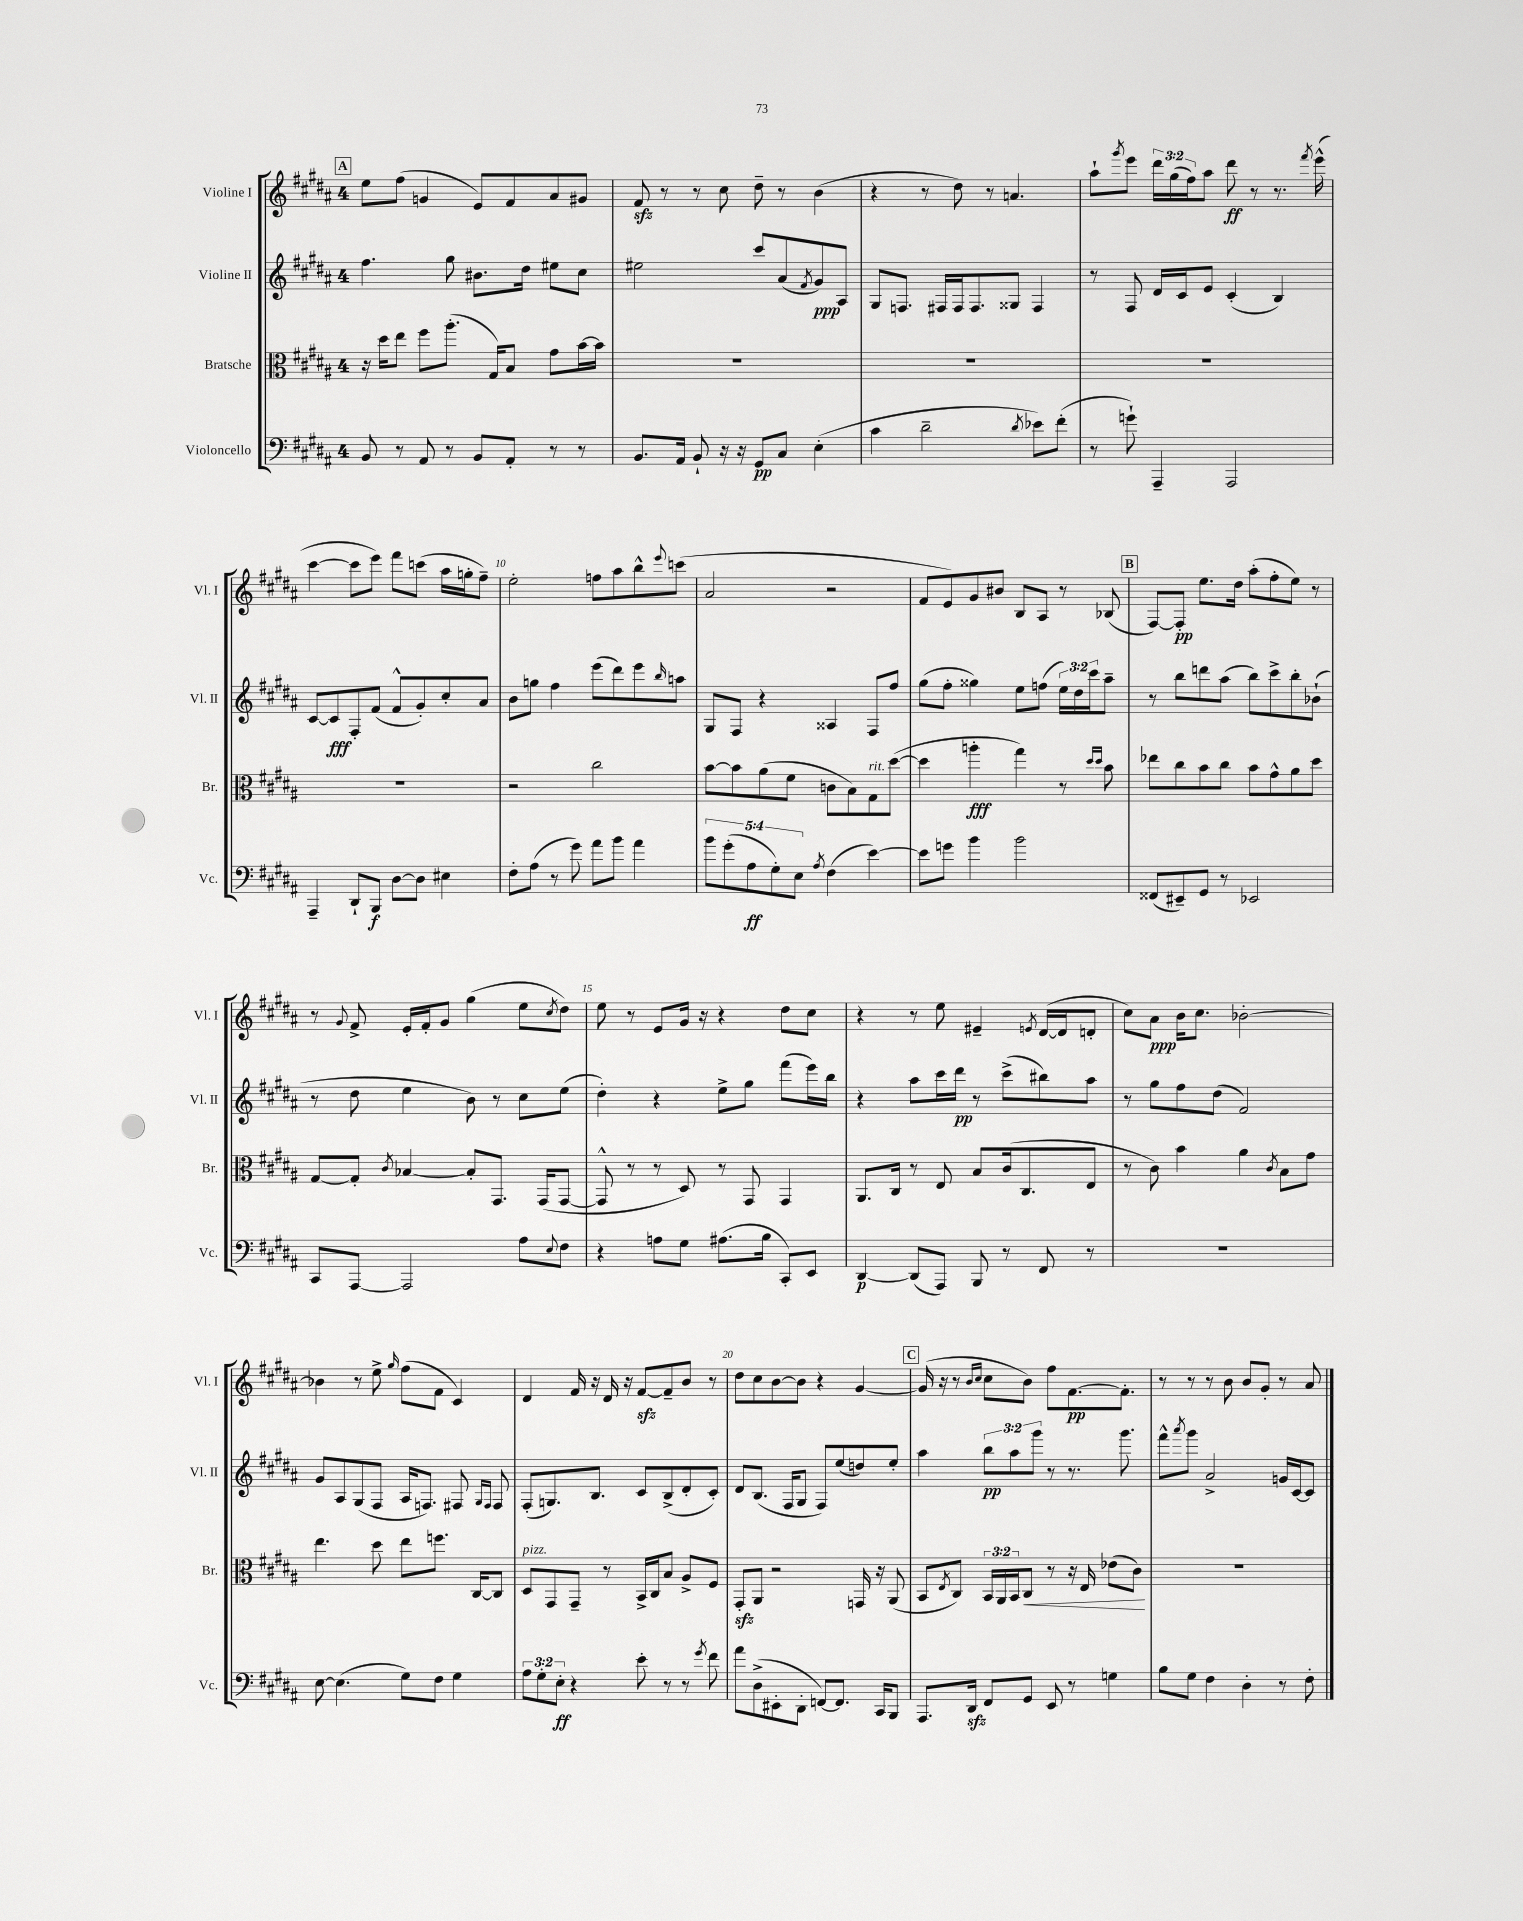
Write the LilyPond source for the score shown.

<<
\new StaffGroup <<
\new Staff = "s0" \with { instrumentName = "Violine I" shortInstrumentName = "Vl. I" } {
    \clef treble \key b \major \once \override Staff.TimeSignature.style = #'single-digit \time 4/4 \override Staff.TupletNumber.text = #tuplet-number::calc-fraction-text
    \mark \markup { \box "A" } e''8 fis''8( g'4 e'8) fis'8 ais'8 gis'8 |
    fis'8\sfz r8 r8 cis''8 dis''8-- r8 b'4( |
    r4 r8 dis''8) r8 a'4. |
    ais''8-! \acciaccatura { gis'''8 } e'''8 \tuplet 3/2 { dis'''16 gis''16( fis''16) } ais''8 dis'''8\ff r8 r8. \acciaccatura { fis'''8 } e'''16-^( |
    cis'''4~ cis'''8 e'''8) fis'''8 c'''8( ais''16 g''16-. fis''8--) |
    e''2-. f''8 ais''8 b''8-^ \appoggiatura { e'''8 } c'''8( |
    ais'2 r2 |
    fis'8 e'8) gis'8 bis'8 b8 ais8 r8 bes8( |
    \mark \markup { \box "B" } fis8~) fis8-.\pp e''8. dis''16 ais''8-.( fis''8-. e''8) r8 |
    r8 \appoggiatura { gis'8 } fis'8-> e'16-. fis'16-. gis'8 gis''4( e''8 \acciaccatura { cis''8 } dis''8) |
    e''8 r8 e'8 gis'16 r16 r4 dis''8 cis''8 |
    r4 r8 e''8 eis'4-- \acciaccatura { e'8 } dis'16~( dis'16 d'8-. |
    cis''8) ais'8\ppp b'16 cis''8. bes'2~-. |
    bes'4 r8 e''8-> \grace { gis''16 } fis''8( fis'8 cis'4) |
    dis'4 fis'16 r16 dis'16 r16 fis'8~\sfz fis'8-- b'8 r8 |
    dis''8 cis''8 b'8~ b'8 r4 gis'4~ |
    \mark \markup { \box "C" } gis'16( r16 r8 \grace { b'16 cis''16 } cis''8 b'8) fis''8 fis'8.~\pp fis'8.-. |
    r8 r8 r8 b'8 b'8 gis'8-. r8 ais'8 \bar "|." |
}
\new Staff = "s1" \with { instrumentName = "Violine II" shortInstrumentName = "Vl. II" } {
    \clef treble \key b \major \once \override Staff.TimeSignature.style = #'single-digit \time 4/4 \override Staff.TupletNumber.text = #tuplet-number::calc-fraction-text
    \mark \markup { \box "A" } fis''4. gis''8 bis'8. dis''16 eis''8 cis''8 |
    eis''2 cis'''8 ais'8( \acciaccatura { fis'8 } gis'8\ppp) ais8 |
    gis8 f8. fis16 fis16 fis8. gisis8 fis4 |
    r8 fis8 dis'16 cis'16 e'8 cis'4-.( b4) |
    cis'8~ cis'8\fff fis8-. fis'8( fis'8-^ gis'8-.) cis''8-. ais'8 |
    b'8 g''8 fis''4 e'''8( dis'''8) e'''8 \grace { b''16 } a''8 |
    gis8 fis8 r4 aisis4 fis8 fis''8 |
    gis''8( fis''8-. gisis''4) e''8 f''8( \tuplet 3/2 { e''16) dis''16 cis'''16 } ais''8-- |
    \mark \markup { \box "B" } r8 b''8 d'''8 ais''8( b''8) cis'''8-> b''8-. bes'8-!( |
    r8 dis''8 e''4 b'8) r8 cis''8 e''8( |
    dis''4-.) r4 e''8-> gis''8 fis'''8( e'''16) b''16 |
    r4 ais''8 cis'''16 dis'''16\pp r8 cis'''8->( bis''8) ais''8 |
    r8 gis''8 fis''8 dis''8( fis'2) |
    gis'8 ais8 gis8( fis8 ais16 f8.) fis8 \grace { gis16 fis16 } fis8 |
    fis8-.( g8.) b8. cis'8 b8->( dis'8-. cis'8-.) |
    dis'8 b8.( fis16 gis8 fis8) e''8( d''8) e''8-. |
    \mark \markup { \box "C" } ais''4 \tuplet 3/2 { b''8\pp ais''8 gis'''8 } r8 r8. gis'''8. |
    fis'''8-^ \acciaccatura { ais'''8 } gis'''8 ais'2-> g'16 cis'16~ cis'8 \bar "|." |
}
\new Staff = "s2" \with { instrumentName = "Bratsche" shortInstrumentName = "Br." } {
    \clef alto \key b \major \once \override Staff.TimeSignature.style = #'single-digit \time 4/4 \override Staff.TupletNumber.text = #tuplet-number::calc-fraction-text
    \mark \markup { \box "A" } r16 dis''16 e''8 fis''8 ais''8.-.( gis16) b8 gis'8 b'16~ b'16 |
    R1 |
    R1 |
    R1 |
    R1 |
    r2 cis''2 |
    b'8~ b'8 ais'8( fis'8 c'8 b8) gis8^\markup { \italic "rit." } dis''8~( |
    dis''4 a''4-.\fff gis''4) r8 \grace { dis''16 dis''16 } b'8 |
    \mark \markup { \box "B" } ees''8 cis''8 b'8 cis''8 b'8 gis'8-^ ais'8 dis''8 |
    gis8~ gis8-. \acciaccatura { cis'8 } bes4~ bes8-. gis,8. gis,16( gis,8~ |
    gis,8-^ r8 r8 dis8) r8 gis,8 gis,4 |
    ais,8. cis16 r8 e8 b8 cis'16( cis8. e8 |
    r8 cis'8) b'4 ais'4 \acciaccatura { cis'8 } b8 gis'8 |
    e''4. dis''8 e''8 f''8. cis16~ cis8 |
    dis8^\markup { \italic "pizz." } gis,8 gis,8-- r8 b,16-> cis16 b8 ais8-> fis8 |
    gis,8-.\sfz ais,8 r2 g,16 r16 ais,8( |
    \mark \markup { \box "C" } b,8 \acciaccatura { e8 } cis8) \tuplet 3/2 { b,16 ais,16 b,16 } cis8\< r8 r16 e16 ees'8( cis'8\!) |
    R1 \bar "|." |
}
\new Staff = "s3" \with { instrumentName = "Violoncello" shortInstrumentName = "Vc." } {
    \clef bass \key b \major \once \override Staff.TimeSignature.style = #'single-digit \time 4/4 \override Staff.TupletNumber.text = #tuplet-number::calc-fraction-text
    \mark \markup { \box "A" } b,8 r8 ais,8 r8 b,8 ais,8-. r8 r8 |
    b,8. ais,16 b,8-! r16 r16 gis,8\pp cis8 e4-.( |
    cis'4 dis'2-- \acciaccatura { dis'8 } ees'8) fis'8-.( |
    r8 g'8-!) ais,,4-- ais,,2 |
    ais,,4-- dis,8-! b,,8\f dis8~ dis8 eis4 |
    fis8-. ais8( r8 gis'8) ais'8 b'8 ais'4 |
    \tuplet 5/4 { b'8 gis'8-.( ais8\ff gis8-.) e8 } \acciaccatura { ais8 } fis4( e'4~) |
    e'8 g'8 b'4 b'2 |
    \mark \markup { \box "B" } fisis,8( eis,8--) gis,8 r8 ees,2 |
    cis,8 ais,,8~ ais,,2 ais8 \appoggiatura { e8 } fis8 |
    r4 a8 gis8 ais8.( b16 cis,8-.) e,8 |
    dis,4~\p dis,8( ais,,8) b,,8 r8 fis,8 r8 |
    R1 |
    e8~ e4.( gis8) fis8 gis4 |
    \tuplet 3/2 { ais8 gis8-. e8-.\ff } r4 e'8-. r8 r8 \acciaccatura { gis'8 } fis'8 |
    ais'8 dis8->( eis,8-. dis,8-. f,8~) f,8. cis,16 b,,8 |
    \mark \markup { \box "C" } ais,,8. dis,16\sfz fis,8 gis,8 e,8 r8 g4 |
    b8 gis8 fis4 dis4-. r8 fis8-. \bar "|." |
}
>>
>>
\layout { \context { \Score currentBarNumber = #5 \override BarNumber.break-visibility = ##(#f #t #t) barNumberVisibility = #(every-nth-bar-number-visible 5) } }
